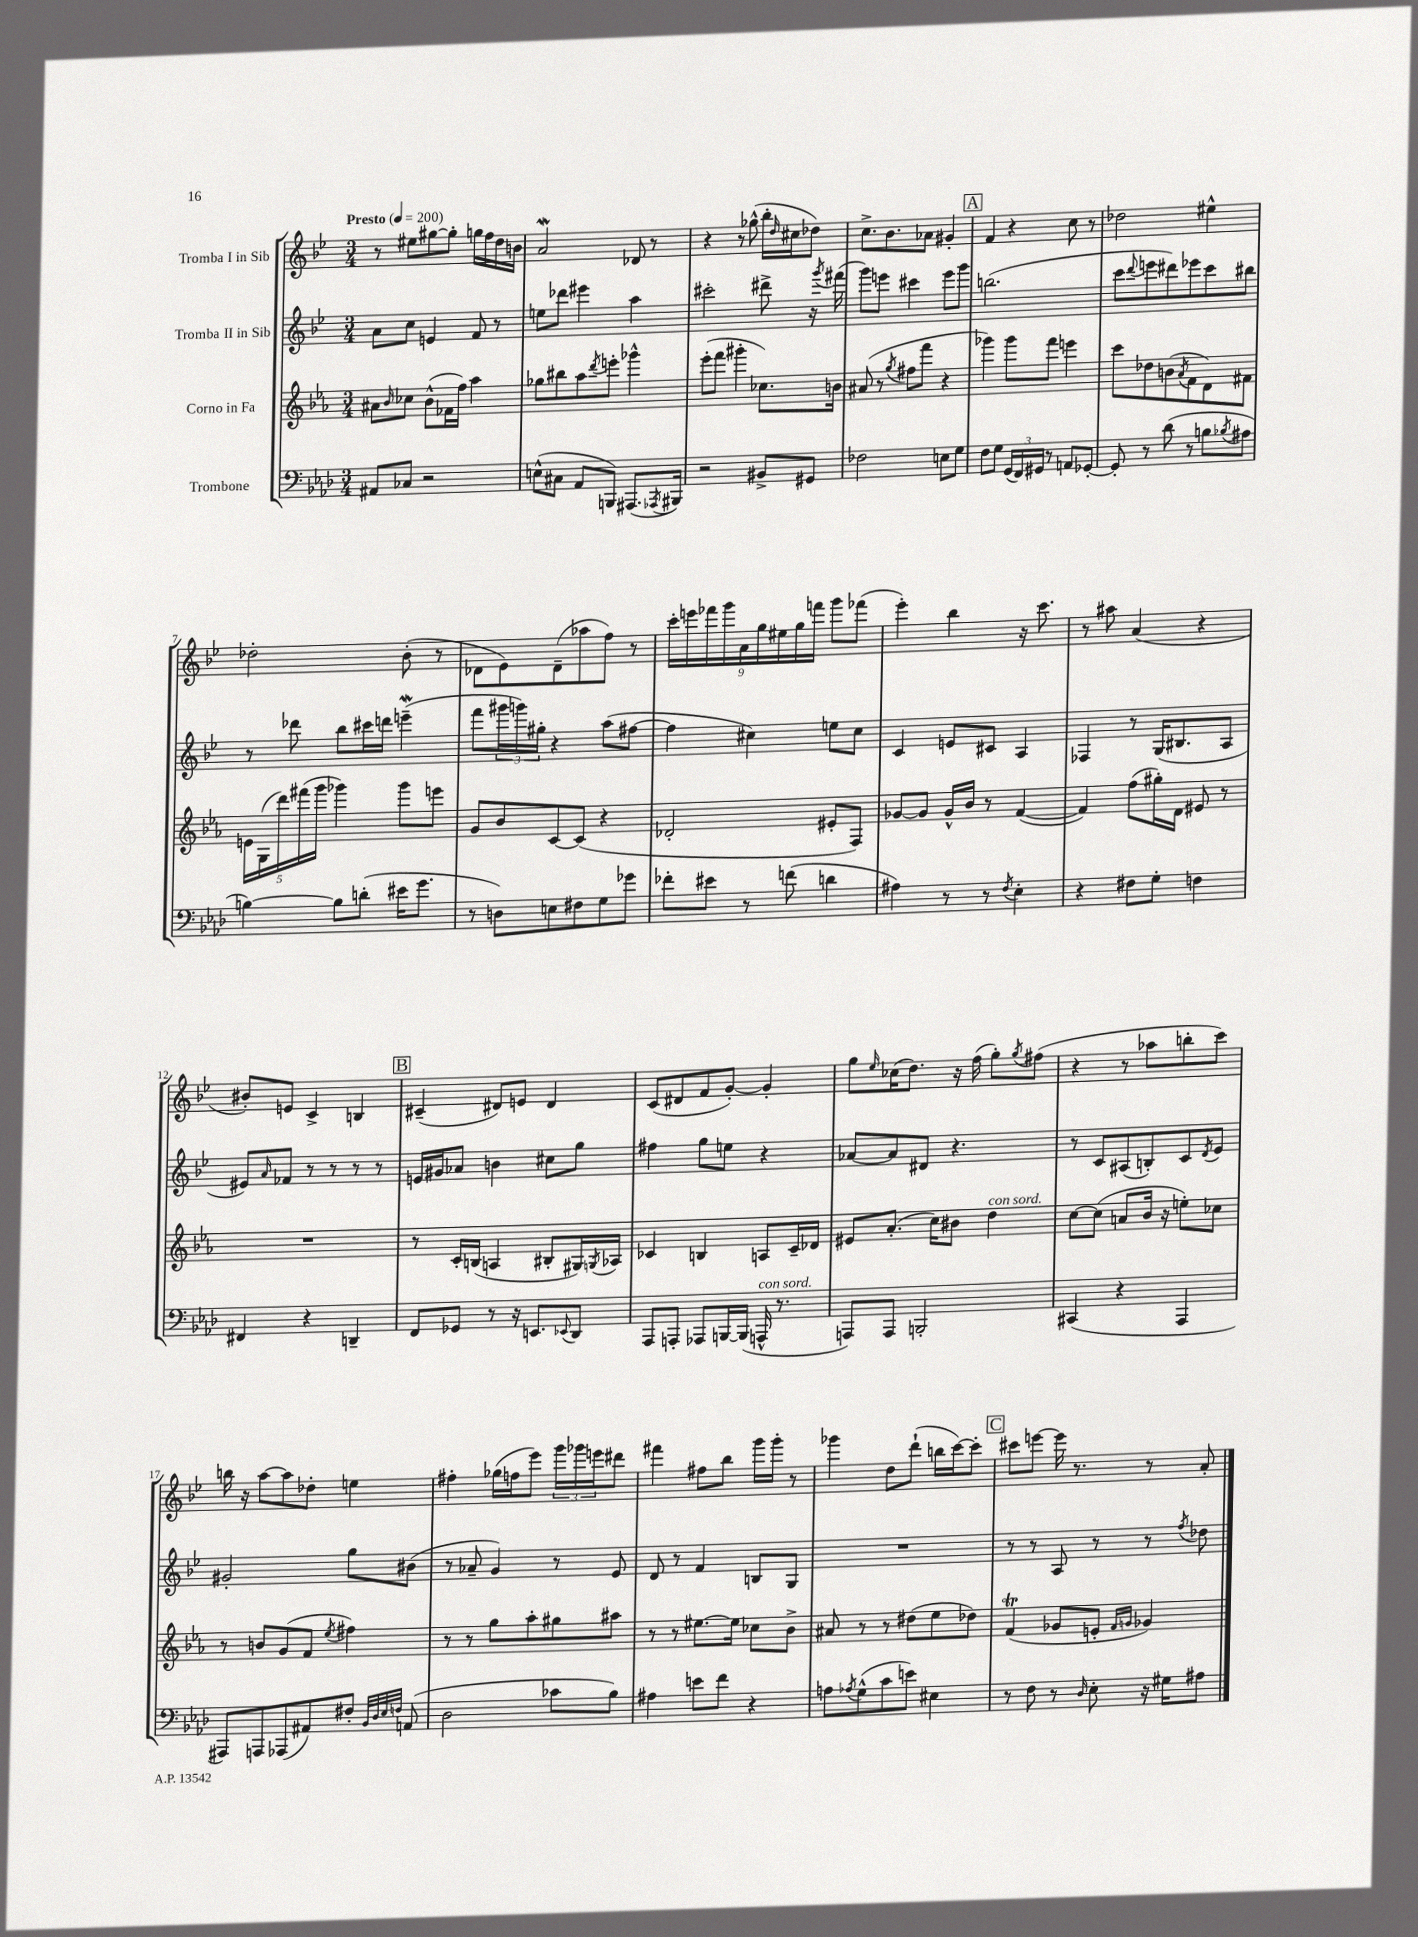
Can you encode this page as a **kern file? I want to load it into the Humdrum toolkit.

**kern	**kern	**kern	**kern
*staff4	*staff3	*staff2	*staff1
*clefF4	*clefG2	*clefG2	*clefG2
*k[b-e-a-d-]	*k[b-e-a-]	*k[b-e-]	*k[b-e-]
*M3/4	*M3/4	*M3/4	*M3/4
*MM200	*MM200	*MM200	*MM200
8AA#	8a#	8a	8r
.	16qqb-	.	.
8C-	8cc-	8cc	8ee#
2r	(8b-^^	4e	[8gg#
.	16f-	.	8gg#']
.	16ff)	.	.
.	4aa-	8f	16gg
.	.	.	16ff
.	.	8r	16dd
.	.	.	16b
=	=	=	=
(8E^^	8gg-	8ee	2a
8C#	8bb#	8ddd-	.
8AA-	8aa-	4eee#	.
.	8qddd	.	.
8BBB)	8eee'	.	.
(8.AAA#	4ggg-^^	4aa	8d-
.	.	.	8r
8qAAA-	.	.	.
16BBB#)	.	.	.
=	=	=	=
2r	(8eee-'	2ccc#'	4r
.	8fff	.	.
.	4ggg#'	.	8r
.	.	.	(8gg-^^
8BB#^	8.cc-)	8ddd#^	16bb-'
.	.	.	16qqdd
.	.	.	16cc#
8GG#	.	16r	8dd-)
.	.	8qggg	.
.	16b	(16fff#	.
=	=	=	=
2F-	(8a#	8ggg)	8.cc^
.	8r	8eee	.
.	.	.	8.b-
.	8qgg	.	.
.	8ff#	4ccc#	.
.	8fff	.	8a-
8E	4r	8eee	4g#'
8G	.	8ggg	.
=	=	=	=
8F	4ggg-)	(2.bb	4f
8G	.	.	.
(24GG	8ggg-	.	4r
24FF)	.	.	.
24GG#	.	.	.
8r	8fff	.	.
8AA	4eee	.	8cc
[8GG-'	.	.	8r
=	=	=	=
8GG-']	8ccc	8ccc	2dd-
.	.	8qqddd	.
8r	8dd-	8eee	.
(8d-	(8b	8ddd#)	.
.	8qa-	.	.
8r	8f	8eee-	.
8B	8d)	8ccc	4ee#^^
8qB-	.	.	.
8A#	8f#	8bb#	.
=	=	=	=
[4B)	20e	8r	2dd-'
.	(20G	.	.
.	20ddd)	.	.
.	.	8ddd-	.
.	(20fff#	.	.
.	20ggg	.	.
8B]	4ggg-)	8bb-	.
(8d'	.	16ccc#	.
.	.	16ddd	.
16e#	8ggg-	(4eee~	(8b-'
8.g	.	.	.
.	8eee	.	8r
=	=	=	=
8r	8g	8fff	8d-
8D)	8b-	24ggg#	8e-)
.	.	24ggg)	.
.	.	24gg#'	.
8E	[8c	4r	(8d-~
8F#	(8c]	.	8aa-
8G	4r	(8aa	8ff)
8g-	.	[8ff#	8r
=	=	=	=
8f-'	2d-'	4ff#]	18ccc'
.	.	.	18eee
.	.	.	18fff-
8e#	.	.	.
.	.	.	18ggg
.	.	.	18a
8r	.	4cc#)	.
.	.	.	18gg
.	.	.	18ee#
(8f	.	.	.
.	.	.	18gg
.	.	.	18fff
4d	8e#'	8ee	8ggg
.	8F)	8cc#	(8fff-
=	=	=	=
4A#)	[8g-	4c	4eee-')
.	8g-]	.	.
8r	16g-^^	8e	4bb-
.	16b-	.	.
8r	8r	8c#	.
8qF	.	.	.
4E-'	([4f	4A	16r
.	.	.	8.ccc
=	=	=	=
4r	4f])	4F-	8r
.	.	.	8aa#
8F#	(8ff	8r	(4a
8G'	16gg#')	(16G	.
.	16d	8.B#	.
4F	8e#	.	4r
.	8r	8A	.
=	=	=	=
4FF#	2.r	8e#)	8b#')
.	.	16qqa	.
.	.	8f-	8e
4r	.	8r	4c^
.	.	8r	.
4DD~	.	8r	4B
.	.	8r	.
=	=	=	=
8FF	8r	16e	(4c#~
.	.	16g#	.
8GG-	16c'	8a-	.
.	(16B	.	.
8r	4A	4b	8d#)
16r	.	.	8e
8.EE	.	.	.
.	8B#'	8cc#	4d#
8qqEE-	.	.	.
8DD-	16G#)	8gg	.
.	8qG	.	.
.	16A-	.	.
=	=	=	=
8AAA-	4c-	4ff#	(8c
8AAA'	.	.	8d#
8AAA-	4B	8gg	8f
[16BBB	.	8ee	[8g')
(16BBB]	.	.	.
16AAA^^	8A	4r	4g']
8.r	.	.	.
.	16c-~	.	.
.	16d-	.	.
=	=	=	=
8AAA)	8e#	[8a-	8gg
.	.	.	16qqee-
8AAA	(8.a-'	8a-]	(16cc-
.	.	.	8.dd)
2BBB'	.	8d#	.
.	16cc)	.	.
.	8b#	4.r	16r
.	.	.	(16ff
.	4dd	.	8gg')
.	.	.	8qgg
.	.	.	(8ff#
=	=	=	=
(4CC#	[8cc	8r	4r
.	(8cc]	8c	.
4r	8a	(8A#	8r
.	16b-	8B')	8aa-
.	16r	.	.
4AAA-	8ee')	8c	8bb'
.	.	8qd	.
.	8cc-	8e-	8ccc)
=	=	=	=
8AAA#)	8r	2g#'	16bb
.	.	.	16r
8AAA	8b	.	[8aa
(8AAA-	(8g	.	8aa]
8AA#)	8f	.	8dd-'
.	8qee-	.	.
8F#'	4ff#)	8gg	4ee
32qqBB-	.	.	.
32qqD-	.	.	.
32qqE-	.	.	.
32qqF	.	.	.
(8AA	.	(8b#	.
=	=	=	=
2D-	8r	8r	4ff#'
.	8r	8a-~	.
.	8gg	4g)	(16gg-
.	.	.	16ff
.	8aa-'	.	8eee-)
8c-	8gg#	8r	24ggg
.	.	.	24ggg-
.	.	.	24eee
8B-)	8aa#	8e-	8ddd#
=	=	=	=
4A#	8r	8d	4fff#
.	8r	8r	.
8e	[8.ee#	4f	8ff#
8f	.	.	8bb-
.	16ee#]	.	.
4r	8cc-	8B	16ggg
.	.	.	16ggg'
.	8b-^	8G	8r
=	=	=	=
8A	8a#	2.r	4ggg-
8qA-	.	.	.
(8G^^	8r	.	.
8c	8r	.	8dd
8e)	(8dd#	.	(8ddd`
4E#	8ee-	.	16bb
.	.	.	[16ccc)
.	8dd-)	.	8ccc']
=	=	=	=
8r	(4f	8r	8ccc#
8F	.	8r	[8eee
8r	8g-	8A	16eee]
.	.	.	8.r
16qqD-	.	.	.
8E-'	8e'	8r	.
.	16qqf	.	.
.	16qqg	.	.
16r	4g-)	8r	8r
16G#	.	.	.
.	.	8qff	.
8A#	.	8dd-	8a'
==	==	==	==
*-	*-	*-	*-
